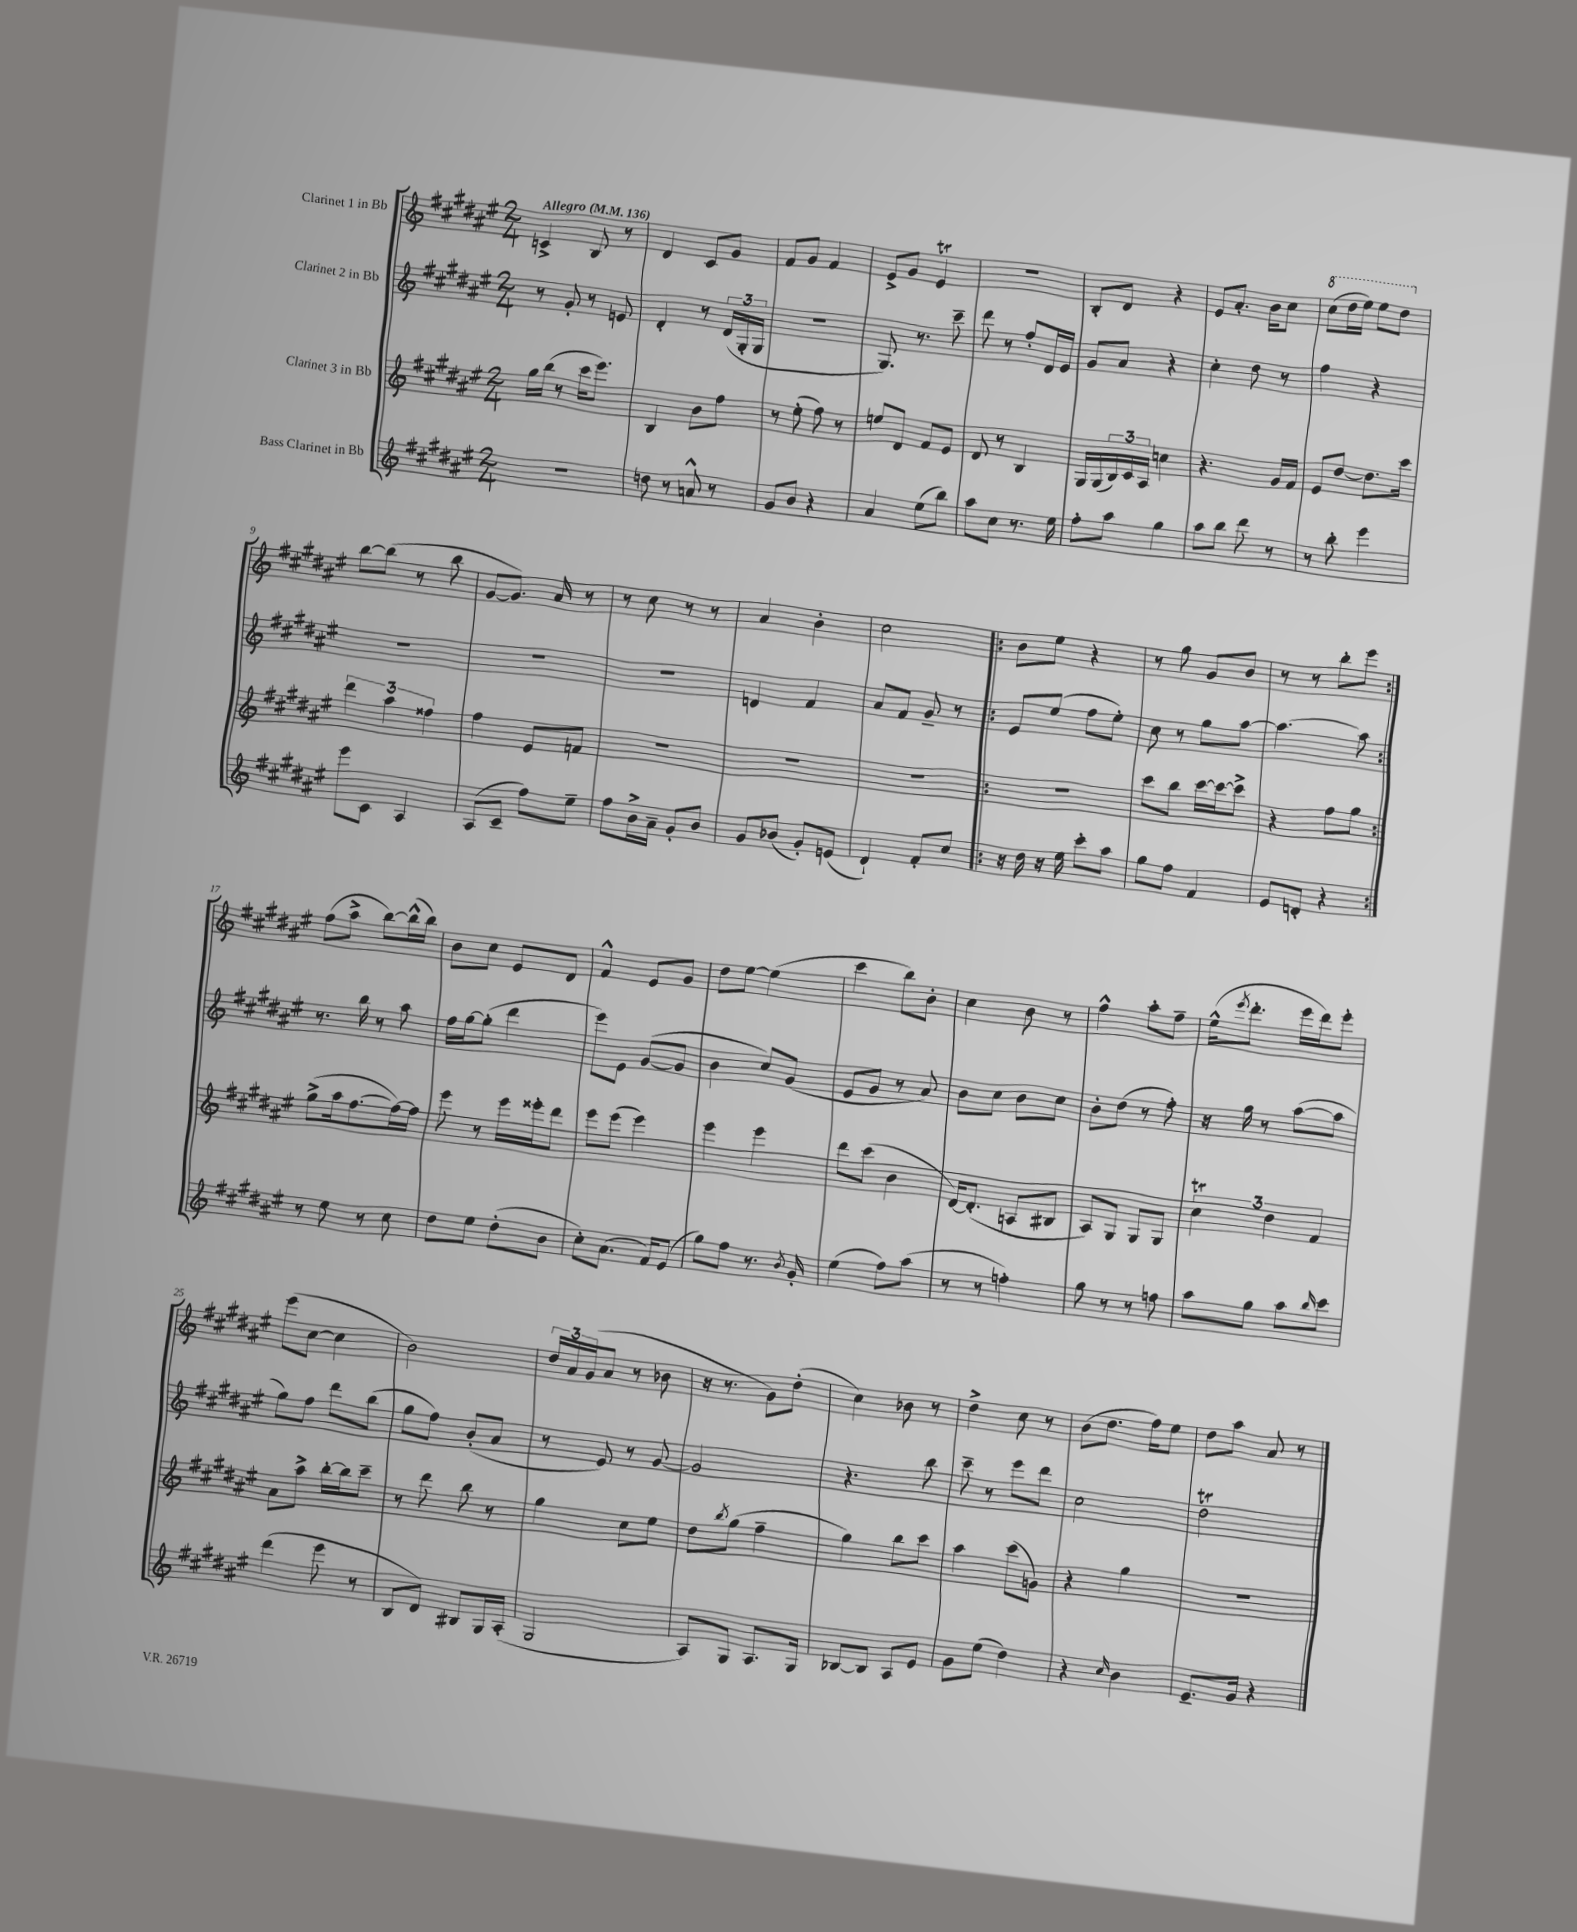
<<
\new StaffGroup <<
\new Staff = "s0" \with { instrumentName = "Clarinet 1 in Bb" } {
    \clef treble \key fis \major \numericTimeSignature \time 2/4 \tempo "Allegro" 4 = 136
    c'4-> b8 r8 |
    dis'4 cis'8 gis'8 |
    fis'8 gis'8 fis'4 |
    eis'8-> gis'8 eis'4\trill |
    R2 |
    b8-. dis'8 r4 |
    eis'8 ais'8.-. b'16 cis''8 |
    \ottava #1 cis'''8( dis'''16 eis'''16) eis'''8 dis'''8 \ottava #0 |
    b''8~ b''8( r8 b''8 |
    gis'8~ gis'8.) ais'16 r8 |
    r8 cis''8 r8 r8 |
    ais'4 b'4-. |
    cis''2 |
    \repeat volta 2 { b'8 eis''8 r4 |
    r8 gis''8 gis'8 b'8 |
    r8 r8 b''8-. eis'''8 | }
    fis''8( ais''8-> b''8~) b''16-^( b''16) |
    b'8 cis''8 eis'8 dis'8 |
    fis'4-^ eis'8 gis'8 |
    dis''8 eis''8~ eis''4( |
    cis'''4 b''8) b'8-. |
    cis''4 b'8 r8 |
    fis''4-^ ais''8-. fis''8-- |
    eis''16-^( \acciaccatura { eis'''8 } dis'''8.-. eis'''16 dis'''16) eis'''8-. |
    eis'''8( cis''8~ cis''4 |
    b'2) |
    \tuplet 3/2 { dis''16 ais'16 gis'16( } ais'8 r8 bes'8 |
    r16 r8. gis'8) dis''8-.( |
    cis''4) bes'8 r8 |
    dis''4-> cis''8 r8 |
    b'8( dis''8. fis''16) eis''8 |
    dis''8 ais''8 ais'8 r8 \bar "|." |
}
\new Staff = "s1" \with { instrumentName = "Clarinet 2 in Bb" } {
    \clef treble \key fis \major \numericTimeSignature \time 2/4
    r8 gis'8-. r8 e'8 |
    dis'4-. r8 \tuplet 3/2 { dis'16( gis16-. gis16 } |
    R2 |
    gis8.) r8. cis'''8-- |
    dis'''8 r8 fis''8-. dis'16 eis'16 |
    gis'8 ais'8 r4 |
    cis''4-. dis''8 r8 |
    fis''4 r4 |
    R2 |
    R2 |
    R2 |
    d'4 fis'4 |
    ais'8 fis'8 gis'8-- r8 |
    \repeat volta 2 { eis'8 eis''8( fis''8 eis''8-.) |
    cis''8 r8 gis''8 ais''8~ |
    ais''4.~ ais''8 | }
    r8. b''16 r8 ais''8 |
    fis''16 gis''16~ gis''8-.( dis'''4 |
    eis'''8) eis'8 gis'8~( gis'8 |
    b'4 cis''8) gis'8( |
    eis'8 gis'8 r8 ais'8) |
    b'8 cis''8 b'8 cis''8 |
    b'8-. dis''8( r8 fis''8-.) |
    r16 gis''16 r8 ais''8~( ais''8 |
    gis''8) fis''8 dis'''8 b''8( |
    gis''8 fis''8) b'8-.( ais'8 |
    r8 eis'8) r8 gis'8~ |
    gis'2 |
    r4. b''8 |
    cis'''8-- r8 eis'''8 dis'''8 |
    cis''2 |
    dis''2\trill \bar "|." |
}
\new Staff = "s2" \with { instrumentName = "Clarinet 3 in Bb" } {
    \clef treble \key fis \major \numericTimeSignature \time 2/4
    gis''16 b''16( r8 cis'''16 eis'''8.) |
    b4 b'8 fis''8 |
    r8 eis''8-.( fis''8) r8 |
    e''8 dis'8 fis'8 eis'8 |
    dis'8 r8 b4 |
    gis16 gis16( \tuplet 3/2 { b16) cis'16 ais16 } c''4 |
    r4. gis'16 fis'16 |
    eis'8 dis''8~ dis''8. cis'''16 |
    \tuplet 3/2 { dis'''4 ais''4 fisis''4 } |
    fis''4 eis'8 f'8 |
    R2 |
    R2 |
    R2 |
    \repeat volta 2 { R2 |
    cis'''8 b''8 cis'''16~ cis'''16~ cis'''8-> |
    r4 fis''8 gis''8 | }
    gis''8->( ais''16 fis''8.~ fis''16~) fis''16 |
    eis'''8 r8 eis'''16 eisis'''16-. dis'''8 |
    eis'''8 eis'''8( eis'''4) |
    eis'''4 eis'''4 |
    dis'''8 cis'''8( b'4 |
    dis'16~) dis'8.-.( a8 bis8 |
    ais8) gis8 gis8 gis8 |
    \tuplet 3/2 { cis''4\trill dis''4 fis'4 } |
    ais'8 ais''8-> b''16~-. b''16 cis'''8-- |
    r8 dis'''8 b''8 r8 |
    gis''4 cis''8 eis''8 |
    dis''8 \acciaccatura { b''8 } gis''8( fis''4-- |
    gis''4) b''8 cis'''8 |
    ais''4 cis'''8( g'8) |
    r4 gis''4 |
    R2 \bar "|." |
}
\new Staff = "s3" \with { instrumentName = "Bass Clarinet in Bb" } {
    \clef treble \key fis \major \numericTimeSignature \time 2/4
    R2 |
    d''8 r8 a'8-^ r8 |
    gis'8 b'8 r4 |
    ais'4 eis''8( b''8) |
    ais''8 cis''8 r8. eis''16 |
    fis''8-. ais''8 gis''4 |
    ais''8 b''8 dis'''8 r8 |
    r8 b''8-. eis'''4 |
    eis'''8 cis'8 ais4 |
    ais8( cis'8-- fis''8) eis''8-- |
    fis''8 b'16-> ais'16-- gis'8-. b'8 |
    gis'8 bes'8( gis'8-.) e'8( |
    dis'4-!) fis'8-. cis''8 |
    \repeat volta 2 { r16 dis''16 r16 eis''16 cis'''8-. ais''8 |
    gis''8 fis''8 fis'4 |
    eis'8 d'8-. r4 | }
    r8 eis''8 r8 cis''8 |
    dis''8 eis''8 dis''8-.( b'8 |
    cis''8-.) ais'8.( fis'16) eis'8( |
    gis''8) fis''8 r8. \acciaccatura { b'8 } gis'16-. |
    eis''4( fis''8) ais''8( |
    r8 r8 f''4-.) |
    gis''8 r8 r8 f''8 |
    ais''8 gis''8 ais''8 \grace { b''16 } cis'''8 |
    dis'''4( eis'''8 r8 |
    b8 dis'8) bis8 gis16 ais16-.( |
    gis2 |
    ais8) gis8 ais8. gis16 |
    bes8~ bes8 ais8 eis'8 |
    gis'8 eis''8( dis''4) |
    r4 \grace { cis''16 } b'4 |
    eis'8.-- gis'16 r4 \bar "|." |
}
>>
>>
